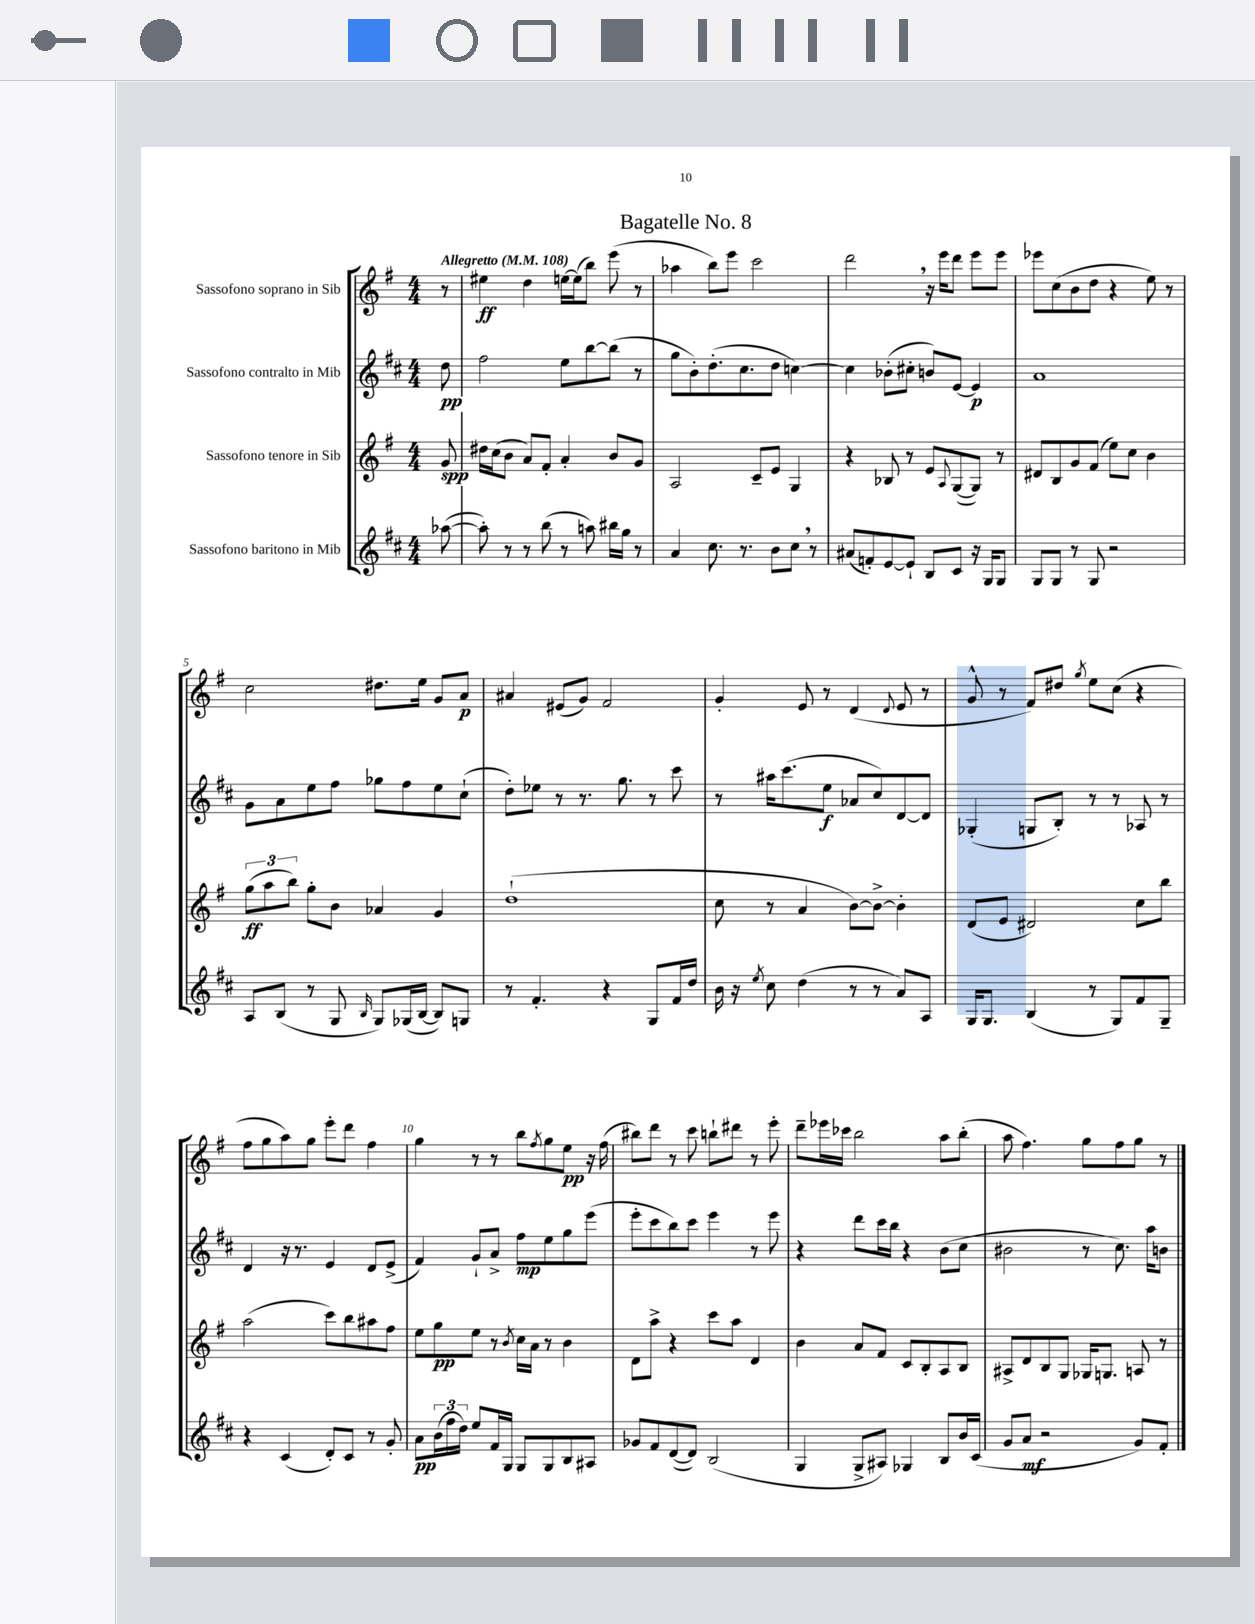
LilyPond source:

\header { title = "Bagatelle No. 8" }
<<
\new StaffGroup <<
\new Staff = "s0" \with { instrumentName = "Sassofono soprano in Sib" } {
    \clef treble \key g \major \numericTimeSignature \time 4/4 \partial 8 \tempo "Allegretto" 4 = 108
    r8 |
    eis''4\ff d''4 e''16~ e''16( b''8) e'''8( r8 |
    aes''4 b''8) e'''8 c'''2 |
    d'''2 \breathe r16 e'''16 d'''8 e'''8 e'''8 |
    ees'''8 c''8( b'8 d''8 r4 e''8) r8 |
    c''2 dis''8. e''16 g'8 a'8\p |
    ais'4 eis'8( g'8) fis'2 |
    g'4-. e'8 r8 d'4( \appoggiatura { d'8 } e'8 r8 |
    g'8-^ r8 fis'8) dis''8 \acciaccatura { g''8 } e''8 c''8( r4 |
    fis''8 g''8 a''8) g''8 e'''8-. d'''8 fis''4 |
    g''4 r8 r8 b''8 \acciaccatura { fis''8 } g''8 e''8\pp r16 fis''16( |
    bis''8) d'''8 r8 c'''8 b''8-! dis'''8 r8 e'''8-. |
    d'''8-- ees'''16 ces'''16 b''2 a''8 b''8-.( |
    a''8 fis''4.) g''8 fis''8 g''8 r8 \bar "|." |
}
\new Staff = "s1" \with { instrumentName = "Sassofono contralto in Mib" } {
    \clef treble \key d \major \numericTimeSignature \time 4/4 \partial 8
    d''8\pp |
    fis''2 e''8 b''8~ b''8( r8 |
    g''8 b'8-.) d''8.-.( cis''8. d''8 c''4~) |
    c''4 bes'8-.( cis''8-. b'8) e'8~ e'4\p |
    a'1 |
    g'8 a'8 e''8 fis''8 ges''8 fis''8 e''8 cis''8-!( |
    d''8-.) ees''8 r8 r8. g''8. r8 cis'''8 |
    r8 ais''16 cis'''8.( e''8\f aes'8 cis''8) d'8~ d'8 |
    ges4-.( g8 b8-.) r8 r8 aes8 r8 |
    d'4 r16 r8. e'4 d'8 e'8->( |
    fis'4) g'8-! a'8-> fis''8\mp e''8 g''8 e'''8( |
    e'''8-. cis'''8 b''8) cis'''8 e'''4 r8 e'''8 |
    r4 d'''8 cis'''16 b''16 r4 b'8( cis''8 |
    bis'2 r8 cis''8.) a''16 b'8 \bar "|." |
}
\new Staff = "s2" \with { instrumentName = "Sassofono tenore in Sib" } {
    \clef treble \key g \major \numericTimeSignature \time 4/4 \partial 8
    g'8\spp |
    dis''16 c''16( b'8 a'8) fis'8-. a'4-. b'8 g'8 |
    a2 c'8-- e'8 g4 |
    r4 bes8 r8 e'8 \appoggiatura { a8 } g8~( g8) r8 |
    dis'8 b8 g'8 fis'8( e''8) c''8 b'4 |
    \tuplet 3/2 { g''8\ff( a''8 b''8) } g''8-. b'8 aes'4 g'4 |
    d''1-!( |
    c''8 r8 a'4 b'8~) b'8~-> b'4-. |
    d'8( e'8 dis'2) c''8 b''8 |
    a''2( c'''8) b''8 ais''8 fis''8 |
    e''8 g''8\pp e''8 r8 \acciaccatura { b'8 } c''16 a'16 r8 b'4 |
    d'8 a''8-> r4 c'''8 a''8 d'4 |
    b'4 a'8 fis'8 c'8 b8-. a8 b8 |
    ais8-> d'8 b8 g8 ges16 g8. a8 r8 \bar "|." |
}
\new Staff = "s3" \with { instrumentName = "Sassofono baritono in Mib" } {
    \clef treble \key d \major \numericTimeSignature \time 4/4 \partial 8
    aes''8~( |
    aes''8-.) r8 r8 b''8( r8 a''8) bis''16 g''16 r8 |
    a'4 cis''8. r8. b'8 cis''8 \breathe r8 |
    ais'8( f'8-.) e'8~ e'8-! b8 cis'8 r16 g16 g8 |
    g8 g8 r8 g8 r2 |
    a8 b8( r8 g8 \grace { b16 } g8) ges16( b16~ b8) g8 |
    r8 fis'4.-. r4 g8 fis'16 d''16 |
    b'16 r16 \acciaccatura { e''8 } cis''8 d''4( r8 r8 a'8) a8 |
    g16 g8. b4( r8 g8) fis'8 g8-- |
    r4 cis'4( d'8-.) cis'8 r8 g'8-. |
    a'8\pp \tuplet 3/2 { b'16( fis''16 d''16) } e''8 fis'16 g16 g8 g8 b8 ais8 |
    ges'8 fis'8 d'8~( d'8) b2( |
    g4 g8-> ais8) ges4 b8 b'16 cis'16( |
    g'8 a'8\mf r2 g'8) fis'8-. \bar "|." |
}
>>
>>
\layout { \context { \Score \override BarNumber.break-visibility = ##(#f #t #t) barNumberVisibility = #(every-nth-bar-number-visible 5) } }
